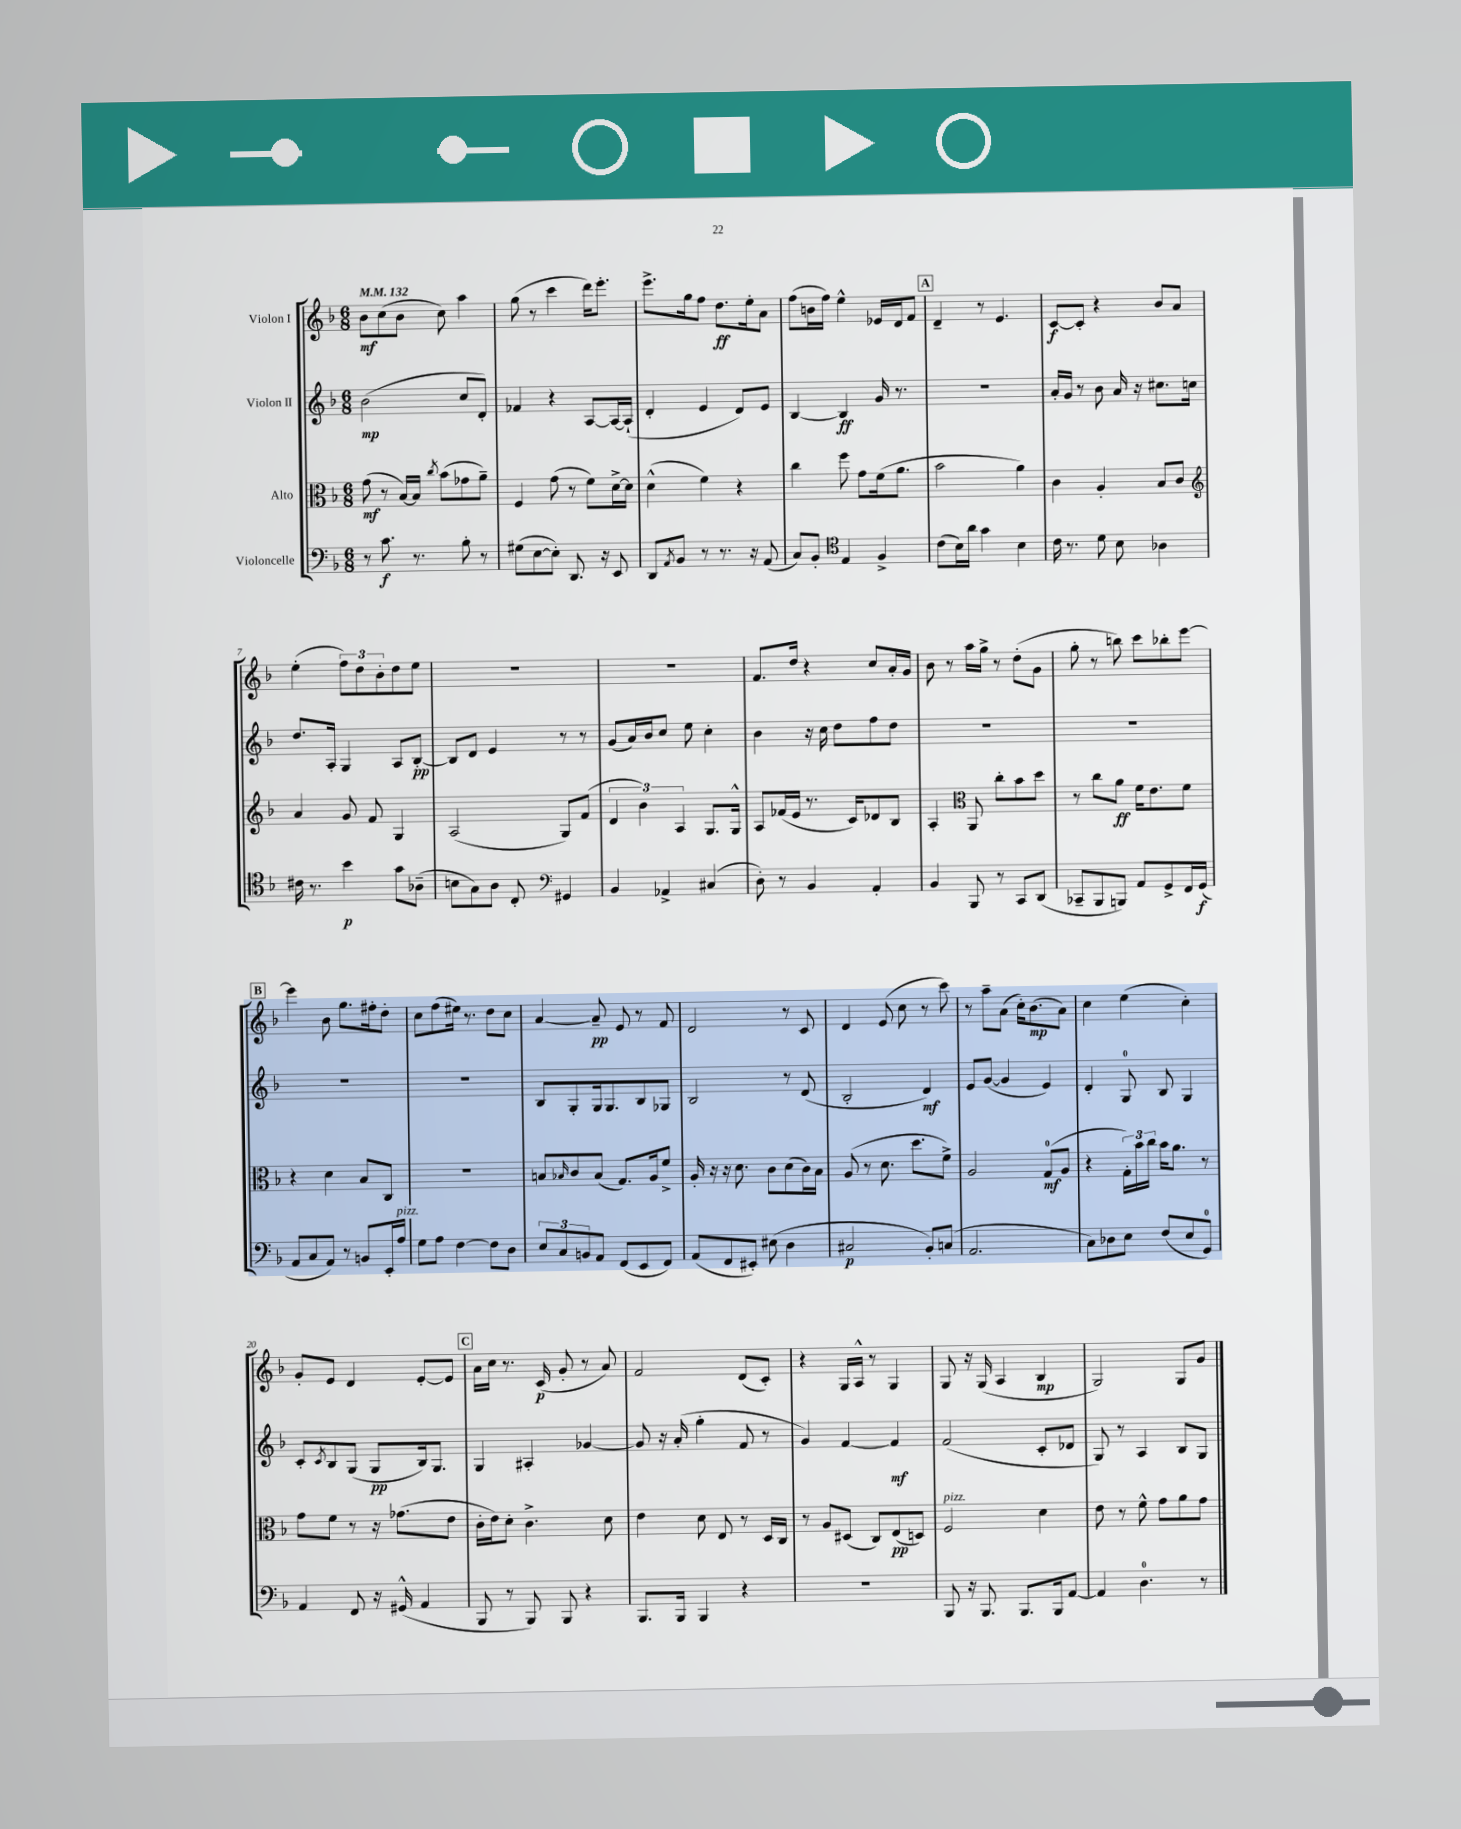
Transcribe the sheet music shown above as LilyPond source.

<<
\new StaffGroup <<
\new Staff = "s0" \with { instrumentName = "Violon I" } {
    \clef treble \key f \major \numericTimeSignature \time 6/8 \tempo 4 = 132
    bes'8\mf c''8( bes'8 c''8) a''4 |
    g''8( r8 c'''4 d'''16) e'''8.-. |
    e'''8.-> g''16 f''8 d''8.\ff e''16-. a'8 |
    f''8( b'16 f''16) e''4-^ ees'16 d'16 f'8 |
    \mark \markup { \box "A" } d'4-- r8 e'4. |
    c'8~\f c'8-. r4 bes'8 a'8 |
    e''4-.( \tuplet 3/2 { f''8) d''8 bes'8-. } d''8 e''8 |
    R2. |
    R2. |
    f'8. d''16 r4 c''8 a'16-. g'16 |
    bes'8 r8 a''16 g''16-> r8 d''8-.( g'8 |
    g''8-. r8 b''8) c'''8 bes''8-. e'''8~ |
    \mark \markup { \box "B" } e'''4 bes'8 g''8. fis''16-. d''8-. |
    c''8 f''8( eis''16) r8. d''8 c''8 |
    a'4~ a'8--\pp e'8 r8 f'8 |
    d'2 r8 c'8 |
    d'4 e'8( c''8 r8 c'''8) |
    r8 a''8-- a'8( c''16-.) bes'8.\mp( a'8) |
    c''4 e''4( c''4-.) |
    g'8-. e'8 d'4 e'8~-. e'8 |
    \mark \markup { \box "C" } a'16 c''16 r8. c'16\p( g'8-. r8 a'8) |
    f'2 d'8( c'8-.) |
    r4 g16 a16-^ r8 g4 |
    g8 r16 g16( a4 bes4\mp |
    g2) g8 g'8 \bar "|." |
}
\new Staff = "s1" \with { instrumentName = "Violon II" } {
    \clef treble \key f \major \numericTimeSignature \time 6/8
    bes'2\mp( c''8 d'8-.) |
    fes'4 r4 a8~ a16~ a16-!( |
    d'4-. e'4 d'8) e'8 |
    bes4~ bes4\ff g'16 r8. |
    \mark \markup { \box "A" } R2. |
    a'16-. g'16 r8 bes'8 a'16 r16 cis''8. c''16 |
    d''8. a16-. g4 a8 bes8~-.\pp |
    bes8 d'8 e'4 r8 r8 |
    g'8( a'16) bes'16 c''8 e''8 c''4-. |
    bes'4 r16 c''16 d''8 f''8 d''8 |
    R2. |
    R2. |
    \mark \markup { \box "B" } R2. |
    R2. |
    bes8 g8-. g16 g8. bes8 ges8 |
    bes2 r8 d'8( |
    bes2-. d'4\mf) |
    e'8 g'8~( g'4 e'4) |
    d'4-. g8-0 bes8 g4 |
    c'8-. \acciaccatura { c'8 } bes8 g8( g8\pp bes16) g8. |
    \mark \markup { \box "C" } g4 ais4-. ges'4~ |
    ges'8 r16 a'16-.( g''4-. f'8 r8 |
    g'4) f'4~ f'4\mf |
    f'2( c'8-. des'8 |
    g8) r8 a4 bes8 g8 \bar "|." |
}
\new Staff = "s2" \with { instrumentName = "Alto" } {
    \clef alto \key f \major \numericTimeSignature \time 6/8
    g'8\mf( r8 bes16~) bes16 \acciaccatura { c''8 } bes'8( ges'8 a'8--) |
    f4 g'8( r8 f'8) d'16~-> d'16 |
    d'4-^( f'4) r4 |
    c''4 f''8 g'8 f'16( a'8. |
    \mark \markup { \box "A" } bes'2 a'4) |
    c'4 a4-. bes8 c'8 |
    \clef treble a'4 g'8 f'8 g4 |
    a2( g8) f'8( |
    \tuplet 3/2 { d'4 bes'4) a4 } g8. g16-^ |
    a8 fes'16( e'16 r8. c'16) des'8 bes8 |
    a4-. \clef alto a,8 c''8-. bes'8 d''8 |
    r8 c''8 a'8\ff f'16 e'8. f'8 |
    \mark \markup { \box "B" } r4 d'4 bes8 c8 |
    R2. |
    b8 \grace { bes16 } c'8 bes8( g8.) a16 f'8-> |
    a16-. r16 r16 d'8. c'8 d'8( c'16) bes16 |
    a8( r8 d'8. d''8. f'8->) |
    a2 g8-0\mf( a8 |
    r4 \tuplet 3/2 { g16-.) bes'16 c''16 } bes'16 a'8. r8 |
    g'8 f'8 r8 r16 ges'8.( e'8 |
    \mark \markup { \box "C" } c'16-. e'16) d'8-. c'4.-> d'8 |
    e'4 d'8 e8 r8 d16 c16 |
    r8 a8 dis8( c8) e8\pp( d8) |
    f2^\markup { \italic "pizz." } d'4 |
    e'8 r8 f'8-^ g'8 a'8 g'8 \bar "|." |
}
\new Staff = "s3" \with { instrumentName = "Violoncelle" } {
    \clef bass \key f \major \numericTimeSignature \time 6/8
    r8 c'8.\f r8. bes8-. r8 |
    gis8( e8~ e8-.) d,8. r16 e,8 |
    d,8 \acciaccatura { a,8 } bes,8 r8 r8. r16 a,8( |
    c8) bes,8-. \clef tenor e4 f4-> |
    \mark \markup { \box "A" } c'8( bes16) a'16 g'4 bes4 |
    c'16 r8. d'8 bes8 aes4 |
    cis'16 r8. bes'4\p g'8 aes8--( |
    b8 g8) a8 c8-. \clef bass gis,4 |
    bes,4 aes,4-> cis4( |
    d8-.) r8 bes,4 a,4-. |
    bes,4 bes,,8 r8 c,8 d,8( |
    ces,8-- bes,,8 b,,8) a,8 g,8-> f,16 g,16\f( |
    \mark \markup { \box "B" } a,8 c8 a,8) r8 b,8 e,16-. a16^\markup { \italic "pizz." } |
    g8 a8 f4~ f8 d8 |
    \tuplet 3/2 { e8 c8 b,8 } a,8 f,8( e,8 f,8) |
    a,8( f,8 eis,8-.) eis8( d4 |
    cis2\p bes,8-.) c8( |
    a,2. |
    c8) des8 e8 f8( e8 g,8-0) |
    a,4 f,8 r16 gis,16-^( a,4 |
    \mark \markup { \box "C" } bes,,8 r8 bes,,8) bes,,8 r4 |
    bes,,8. bes,,16 bes,,4 r4 |
    R2. |
    bes,,8 r16 bes,,8. bes,,8. bes,,16 a,8~ |
    a,4 d4.-0 r8 \bar "|." |
}
>>
>>
